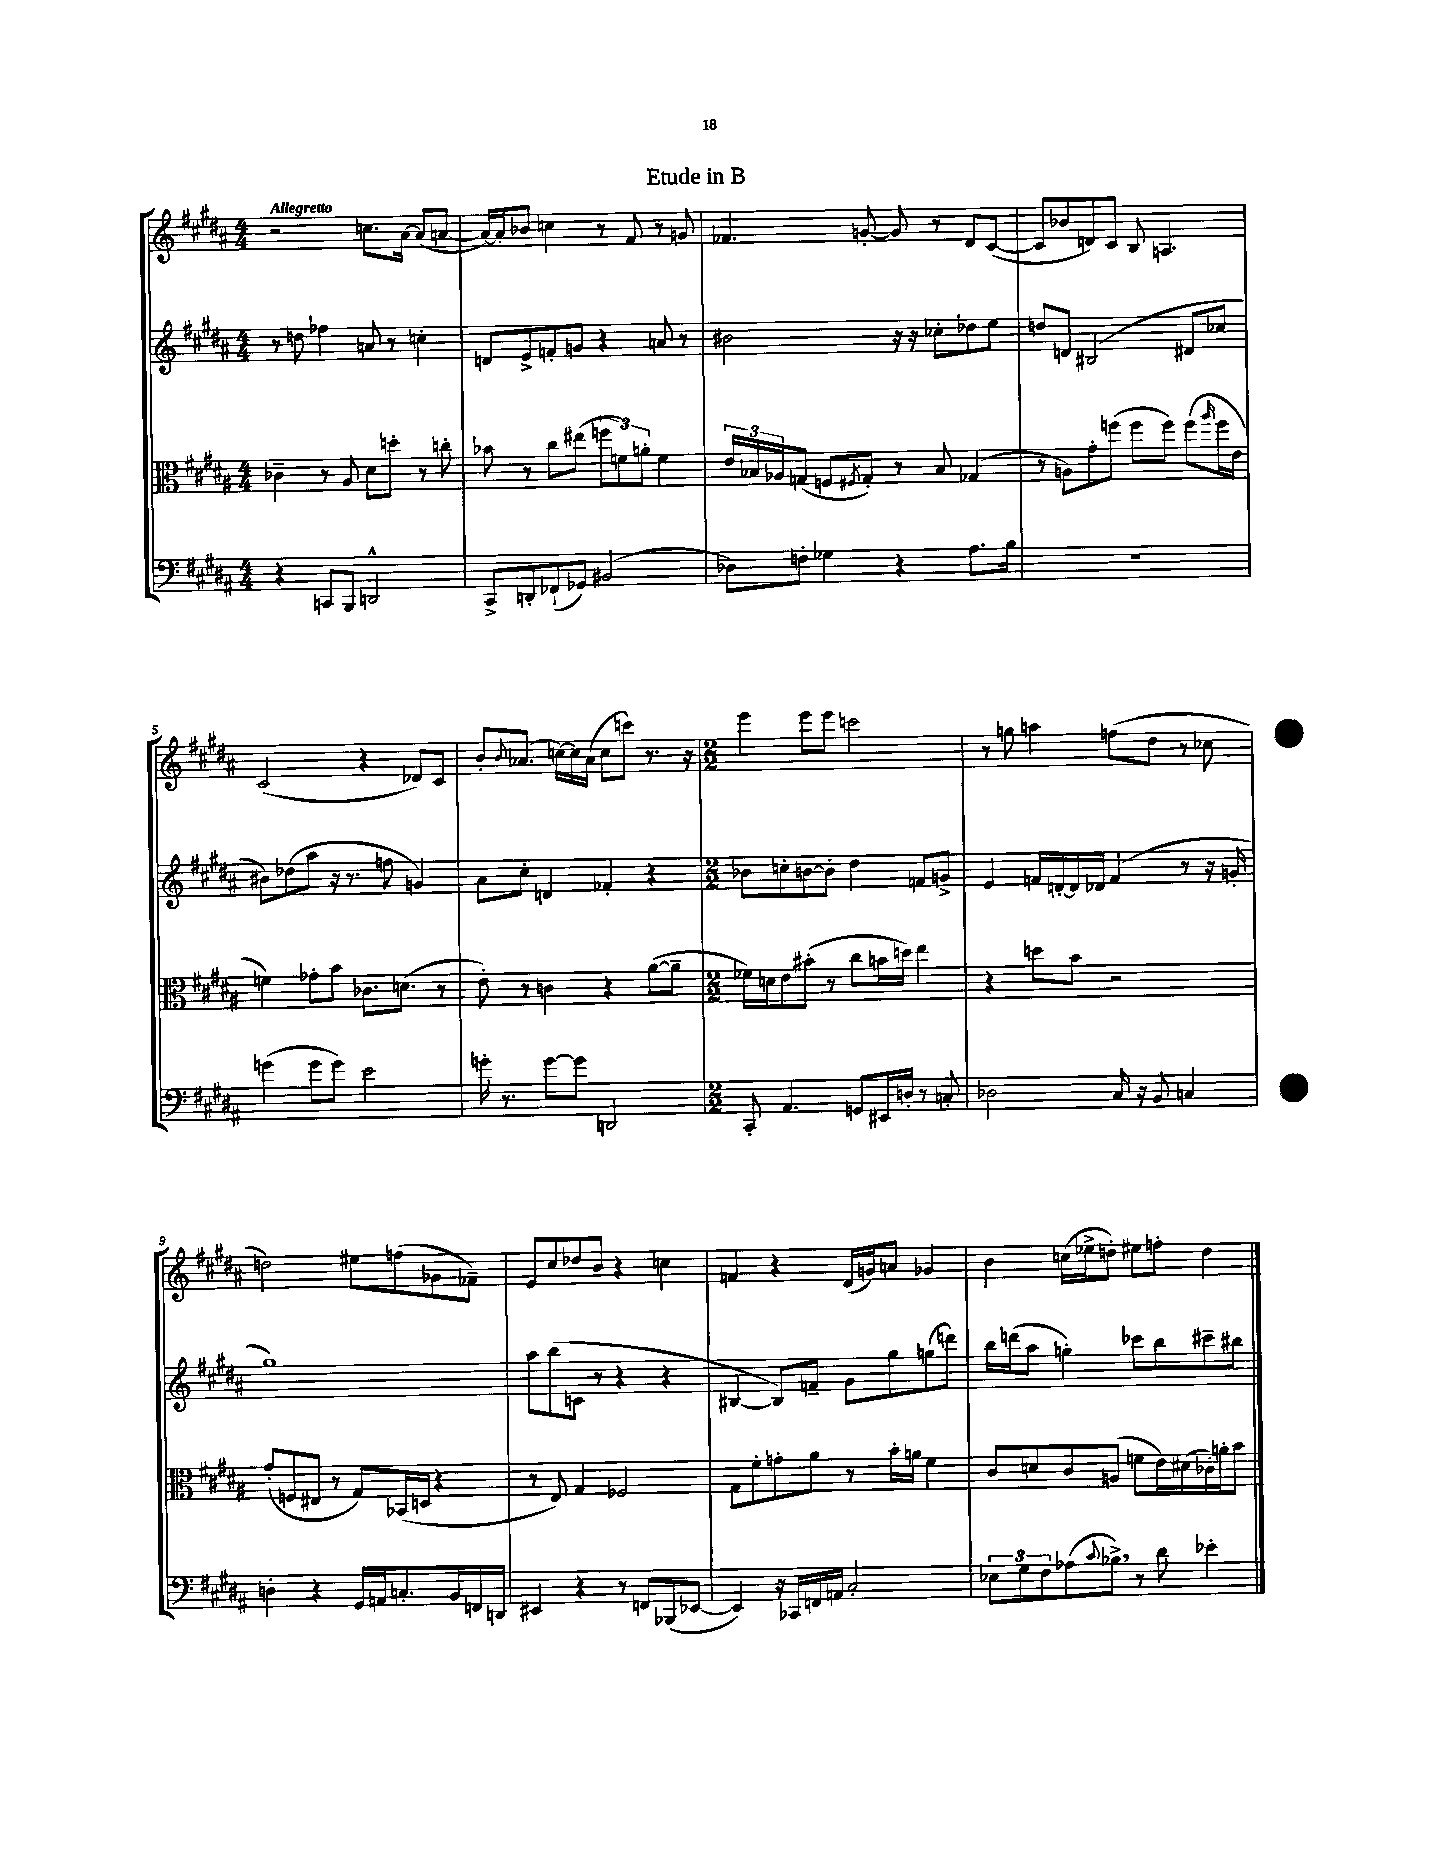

**kern	**kern	**kern	**kern
*part4	*part3	*part2	*part1
*staff4	*staff3	*staff2	*staff1
*clefF4	*clefC3	*clefG2	*clefG2
*k[f#c#g#d#a#]	*k[f#c#g#d#a#]	*k[f#c#g#d#a#]	*k[f#c#g#d#a#]
*M4/4	*M4/4	*M4/4	*M4/4
=1	=1	=1	=1
!	!	!	!LO:TX:a:B:t=Allegretto
4r	4c-X~\	8r	2r
.	.	8ddn\	.
8CCn/L	8r	4ff-X\	.
8BBB/J	8A#/	.	.
2DDn^^/	8d#\L	8an/	8.ccn\L
.	8ddn'\J	8r	.
.	.	.	[16a#\Jk
.	8r	4ccn'\	(8a#/L]
.	8ccn'\	.	[8an/J
=2	=2	=2	=2
8CC#^/L	8b-X\	8dn/L	16a/LL_)
.	.	.	16a'/J]
8DDn'/	8r	8e^/	8b-X/J
(8FF-X`/	8cc#\L	8fn'/	4ccn\
8GG-X/J)	(8ee#X\J	8gn/J	.
(2BB#X/	12ffn\L	4r	8r
.	12fn\)	.	.
.	.	.	8f#/
.	12an'\J	.	.
.	4f\	8an/	8r
.	.	8r	8gn/
=3	=3	=3	=3
8D-X\L)	24e/LL	2b#X\	4.f-X/
.	24B-X/	.	.
.	24A-X/J	.	.
8Fn'\J	(8Gn/J	.	.
4G-X\	8Fn/L	.	.
.	8qF#X/	.	.
.	8G'/J)	.	[8gn'/
4r	8r	16r	8g/]
.	.	16r	.
.	8B-/	8cc-X'\L	8r
8.A#\L	(4G-X/	8dd-X\	8d#/L
.	.	8ee\J	([8c#/J
16B\Jk	.	.	.
=4	=4	=4	=4
1r	8r	8ddn/L	8c#/L]
.	8An\L)	8dn/J	8b-X/
.	8g#'\	(2B#X/	8dn/)
.	(8ffn\J	.	8c#/J
.	8ff\L	.	8B/
.	8ff\J)	.	4.An/
.	(8ff\L	8d#X/L	.
.	16qqaa#/	.	.
.	16ff\L	8cc-X/J	.
.	16e\JJ	.	.
!!LO:LB:g=z
=5	=5	=5	=5
(4gn\	4fn\)	8b#X\L)	(2c#/
.	.	(8dd-X\	.
8g\L	8g-X'\L	8aa#\J	.
8g\J)	8b\J	16r	.
.	.	8.r	.
2e\	8.c-X\L	.	4r
.	.	8ffn\	.
.	(8.dn\J	.	.
.	.	4gn/)	8d-X/L)
.	8r	.	8c#/J
=6	=6	=6	=6
16gn'\	8e'\)	8a#\L	8b'/L
8.r	.	.	.
.	.	.	8qqb/
.	8r	8cc#'\J	(8.a-X/J
[8g\L	4cn\	4dn/	.
.	.	.	[16ccn\LL)
8g\J]	.	.	16cc\]
.	.	.	(16a-\JJ
2DDn/	4r	4f-X'/	8cc\L
.	.	.	8cccn\J)
.	([8a#\L	4r	8.r
.	8a#~\J]	.	.
.	.	.	16r
=7	=7	=7	=7
*M2/2	*M2/2	*M2/2	*M2/2
8CC#'/	16f-X\LL)	8b-X\L	4eee\
.	16dn\J	.	.
4.AA#/	8e\	8ccn'\	.
.	(8b#X'\J	[8bn\	8eee\L
.	8r	8b'\J]	8eee\J
8GGn/L	8cc#\L	4dd#\	2cccn\
16EE#X/L	16bn\L	.	.
16Dn'/JJ	16ddn\JJ)	.	.
8r	4ee\	8fn/L	.
8Cn'/	.	8gn^/J	.
=8	=8	=8	=8
2D-X\	4r	4e/	8r
.	.	.	8ggn\
.	8ddn\L	16fn/LL	4aan\
.	.	[16dn'/	.
.	8b\J	16d/]	.
.	.	16d-X/JJ	.
16C#/	2r	(4f/	(8ffn\L
16r	.	.	.
8BB/	.	.	8dd#\J
4Cn/	.	8r	8r
.	.	16r	8cc-X\
.	.	16gn'/	.
!!LO:LB:g=z
=9	=9	=9	=9
4Dn'\	(8g#'/L	1gg#)	2ddn\)
.	8Fn/	.	.
4r	8E#X/J	.	.
.	8r	.	.
16GG#/LL	8G#/L)	.	8ee#X\L
16AAn/J	.	.	.
8.Cn'/	(16BB-X/L	.	(8ffn\
.	16Dn/JJ	.	.
.	4r	.	8g-X\
16BB/L	.	.	.
16FFn/	.	.	8f-X~\J)
16DDn/JJ	.	.	.
=10	=10	=10	=10
4EE#X/	8r	8aa#\L	8e/L
.	8E/)	(8bb\	8cc#/
4r	4G#/	8cn\J	8dd-X/
.	.	8r	8b/J
8r	2F-X/	4r	4r
8FFn/L	.	.	.
(8BBB-X/	.	4r	4ccn\
[8EE-X/J	.	.	.
=11	=11	=11	=11
4EE-/])	8G#\L	[4B#X/	4fn/
.	8f#'\	.	.
16r	8gn'\	8B#/L])	4r
16CC-X/LL	.	.	.
16FFn/	8a#\J	8fn~/J	.
16AAn/JJ	.	.	.
2C#'/	8r	8g#\L	(16d#/LL
.	.	.	16gn/J)
.	16b'\LL	8gg#\	8an/J
.	16an\JJ	.	.
.	4f#\	(8ggn\	4g-X/
.	.	8dddn\J)	.
=12	=12	=12	=12
12E-X\L	8c#/L	16bb\LL	4b\
.	.	(16dddn\J	.
12G#\	.	.	.
.	8dn/	8aa#\J	.
12F#\	.	.	.
(8A-X\	8c#/	4ggn'\)	(16ccn\LL
.	.	.	16ee-X^\J
8qqc#/	.	.	.
8B-X^,\J)	(8An/J	.	8ddn'\J)
8r	8fn\L	8ccc-X\L	8ee#X\L
8d#\	16e\L)	8bb\	8ffn'\J
.	(16d#X\	.	.
4e-X'\	16c-X'\)	8ccc#X~\	4dd\
.	16an'\J	.	.
.	8b\J	8bb#X\J	.
==	==	==	==
*-	*-	*-	*-
